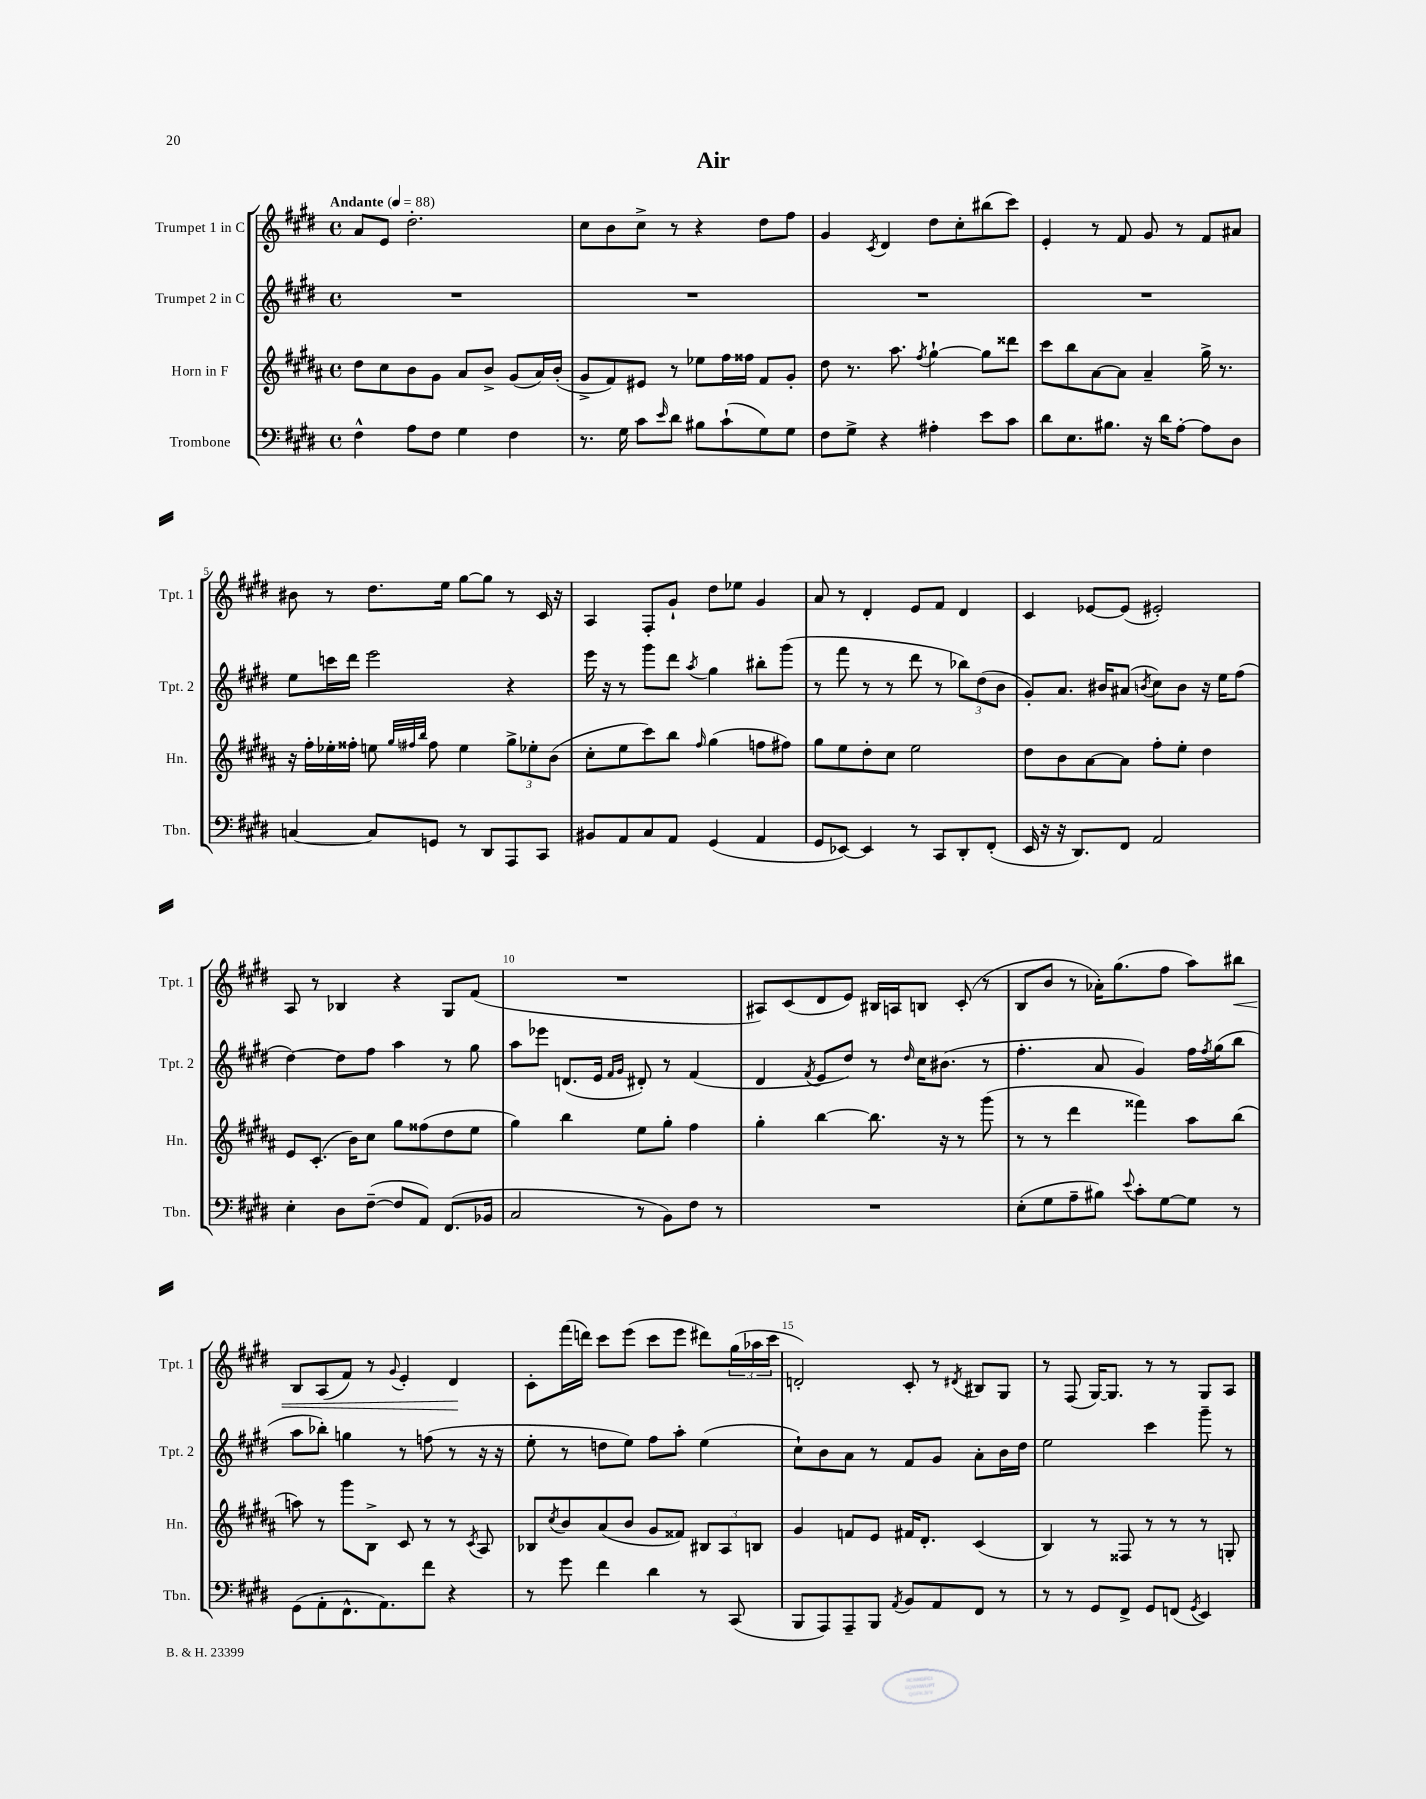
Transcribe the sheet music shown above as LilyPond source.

\header { title = "Air" }
<<
\new StaffGroup <<
\new Staff = "s0" \with { instrumentName = "Trumpet 1 in C" shortInstrumentName = "Tpt. 1" } {
    \clef treble \key e \major \defaultTimeSignature \time 4/4 \tempo "Andante" 4 = 88
    a'8 e'8 dis''2.-. |
    cis''8 b'8 cis''8-> r8 r4 dis''8 fis''8 |
    gis'4 \acciaccatura { cis'8 } dis'4 dis''8 cis''8-. bis''8( cis'''8) |
    e'4-. r8 fis'8 gis'8 r8 fis'8 ais'8 |
    bis'8 r8 dis''8. e''16 gis''8~ gis''8 r8 cis'16 r16 |
    a4 fis8-. gis'8-! dis''8 ees''8 gis'4 |
    a'8 r8 dis'4-. e'8 fis'8 dis'4 |
    cis'4 ees'8~ ees'8( eis'2-.) |
    a8 r8 bes4 r4 gis8 fis'8( |
    R1 |
    ais8) cis'8( dis'8 e'8) bis16 a16 b8 cis'8-.( r8 |
    b8 b'8 r8 aes'16-.) gis''8.( fis''8 a''8) bis''8\< |
    b8 a8( fis'8) r8 \appoggiatura { gis'8 } e'4-. dis'4\! |
    cis'8-. fis'''16( d'''16) cis'''8 e'''8( cis'''8 e'''8 dis'''8) \tuplet 3/2 { gis''16( aes''16 cis'''16 } |
    d'2-.) cis'8-. r8 \acciaccatura { dis'8 } bis8 gis8 |
    r8 fis8( gis16~) gis8. r8 r8 gis8 a8 \bar "|." |
}
\new Staff = "s1" \with { instrumentName = "Trumpet 2 in C" shortInstrumentName = "Tpt. 2" } {
    \clef treble \key e \major \defaultTimeSignature \time 4/4
    R1 |
    R1 |
    R1 |
    R1 |
    e''8 c'''16 dis'''16 e'''2 r4 |
    e'''16 r16 r8 gis'''8 dis'''8 \acciaccatura { a''8 } gis''4 bis''8-. gis'''8( |
    r8 fis'''8 r8 r8 dis'''8 r8 \tuplet 3/2 { bes''8) dis''8( b'8 } |
    gis'8-.) a'8. bis'16 ais'8( \acciaccatura { b'8 } cis''8) b'8 r16 e''16 fis''8( |
    dis''4~) dis''8 fis''8 a''4 r8 gis''8 |
    a''8 ees'''8 d'8.( e'16 \grace { fis'16 gis'16 } dis'8-.) r8 fis'4( |
    dis'4 \acciaccatura { fis'8 } e'8 dis''8) r8 \grace { dis''16 } cis''16 bis'8.( r8 |
    fis''4.-. a'8 gis'4) fis''16 \acciaccatura { fis''8 } gis''16( b''8 |
    a''8 bes''8-.) g''4 r8 f''8( r8 r16 r16 |
    e''8-. r8 d''8 e''8) fis''8 a''8-. e''4( |
    cis''8-!) b'8 a'8 r8 fis'8 gis'8 a'8-. b'16 dis''16 |
    e''2 cis'''4 gis'''8-- r8 \bar "|." |
}
\new Staff = "s2" \with { instrumentName = "Horn in F" shortInstrumentName = "Hn." } {
    \clef treble \key b \major \defaultTimeSignature \time 4/4
    dis''8 cis''8 b'8 gis'8 ais'8 b'8-> gis'8( ais'16) b'16-.( |
    gis'8-> fis'8) eis'8 r8 ees''8 fis''16 fisis''16 fis'8 gis'8-. |
    dis''8 r8. ais''8. \acciaccatura { fis''8 } gis''4~-! gis''8 disis'''8 |
    cis'''8 b''8 ais'8~ ais'8 ais'4-- gis''16-> r8. |
    r16 fis''16-. ees''16-. fisis''16-. e''8 \grace { gis''32 fis''32 b''32 } fis''8 e''4 \tuplet 3/2 { gis''8-> ees''8-. b'8( } |
    cis''8-. e''8 cis'''8) b''8 \grace { fis''16 } gis''4( f''8 fis''8) |
    gis''8 e''8 dis''8-. cis''8 e''2 |
    dis''8 b'8 ais'8~ ais'8 fis''8-. e''8-. dis''4 |
    e'8 cis'8.-.( b'16) cis''8 gis''8 fisis''8( dis''8 e''8 |
    gis''4) b''4 e''8 gis''8-. fis''4 |
    gis''4-. b''4~ b''8. r16 r8 gis'''8( |
    r8 r8 dis'''4 fisis'''4) ais''8 b''8( |
    a''8) r8 gis'''8 b8-> cis'8 r8 r8 \acciaccatura { cis'8 } ais8 |
    bes8 \acciaccatura { cis''8 } b'8 ais'8( b'8 gis'8 fisis'8) \tuplet 3/2 { bis8 ais8 b8 } |
    gis'4 f'8 e'8 fis'16 dis'8.-. cis'4( |
    b4) r8 fisis8 r8 r8 r8 g8-. \bar "|." |
}
\new Staff = "s3" \with { instrumentName = "Trombone" shortInstrumentName = "Tbn." } {
    \clef bass \key e \major \defaultTimeSignature \time 4/4
    fis4-^ a8 fis8 gis4 fis4 |
    r8. gis16 cis'8 \grace { e'16 } dis'8 bis8 cis'8-!( gis8) gis8 |
    fis8 gis8-> r4 ais4-. e'8 cis'8 |
    dis'8 e8. bis8. r16 dis'16 a8~-. a8 dis8 |
    c4~ c8 g,8 r8 dis,8 a,,8 cis,8 |
    bis,8 a,8 cis8 a,8 gis,4( a,4 |
    gis,8 ees,8~) ees,4 r8 cis,8 dis,8-. fis,8-.( |
    e,16 r16 r16 dis,8.) fis,8 a,2 |
    e4-. dis8 fis8~--( fis8 a,8) fis,8.( bes,16 |
    cis2 r8 b,8) fis8 r8 |
    R1 |
    e8-.( gis8 a8-- bis8) \appoggiatura { e'8 } cis'8-. gis8~ gis8 r8 |
    gis,8( a,8-. fis,8.-^ a,8.) fis'8 r4 |
    r8 gis'8 fis'4 dis'4 r8 cis,8( |
    b,,8 a,,8) a,,8-- b,,8 \acciaccatura { a,8 } b,8 a,8 fis,8 r8 |
    r8 r8 gis,8 fis,8-> gis,8 f,8( \acciaccatura { gis,8 } e,4) \bar "|." |
}
>>
>>
\layout { \context { \Score \override BarNumber.break-visibility = ##(#f #t #t) barNumberVisibility = #(every-nth-bar-number-visible 5) } }
